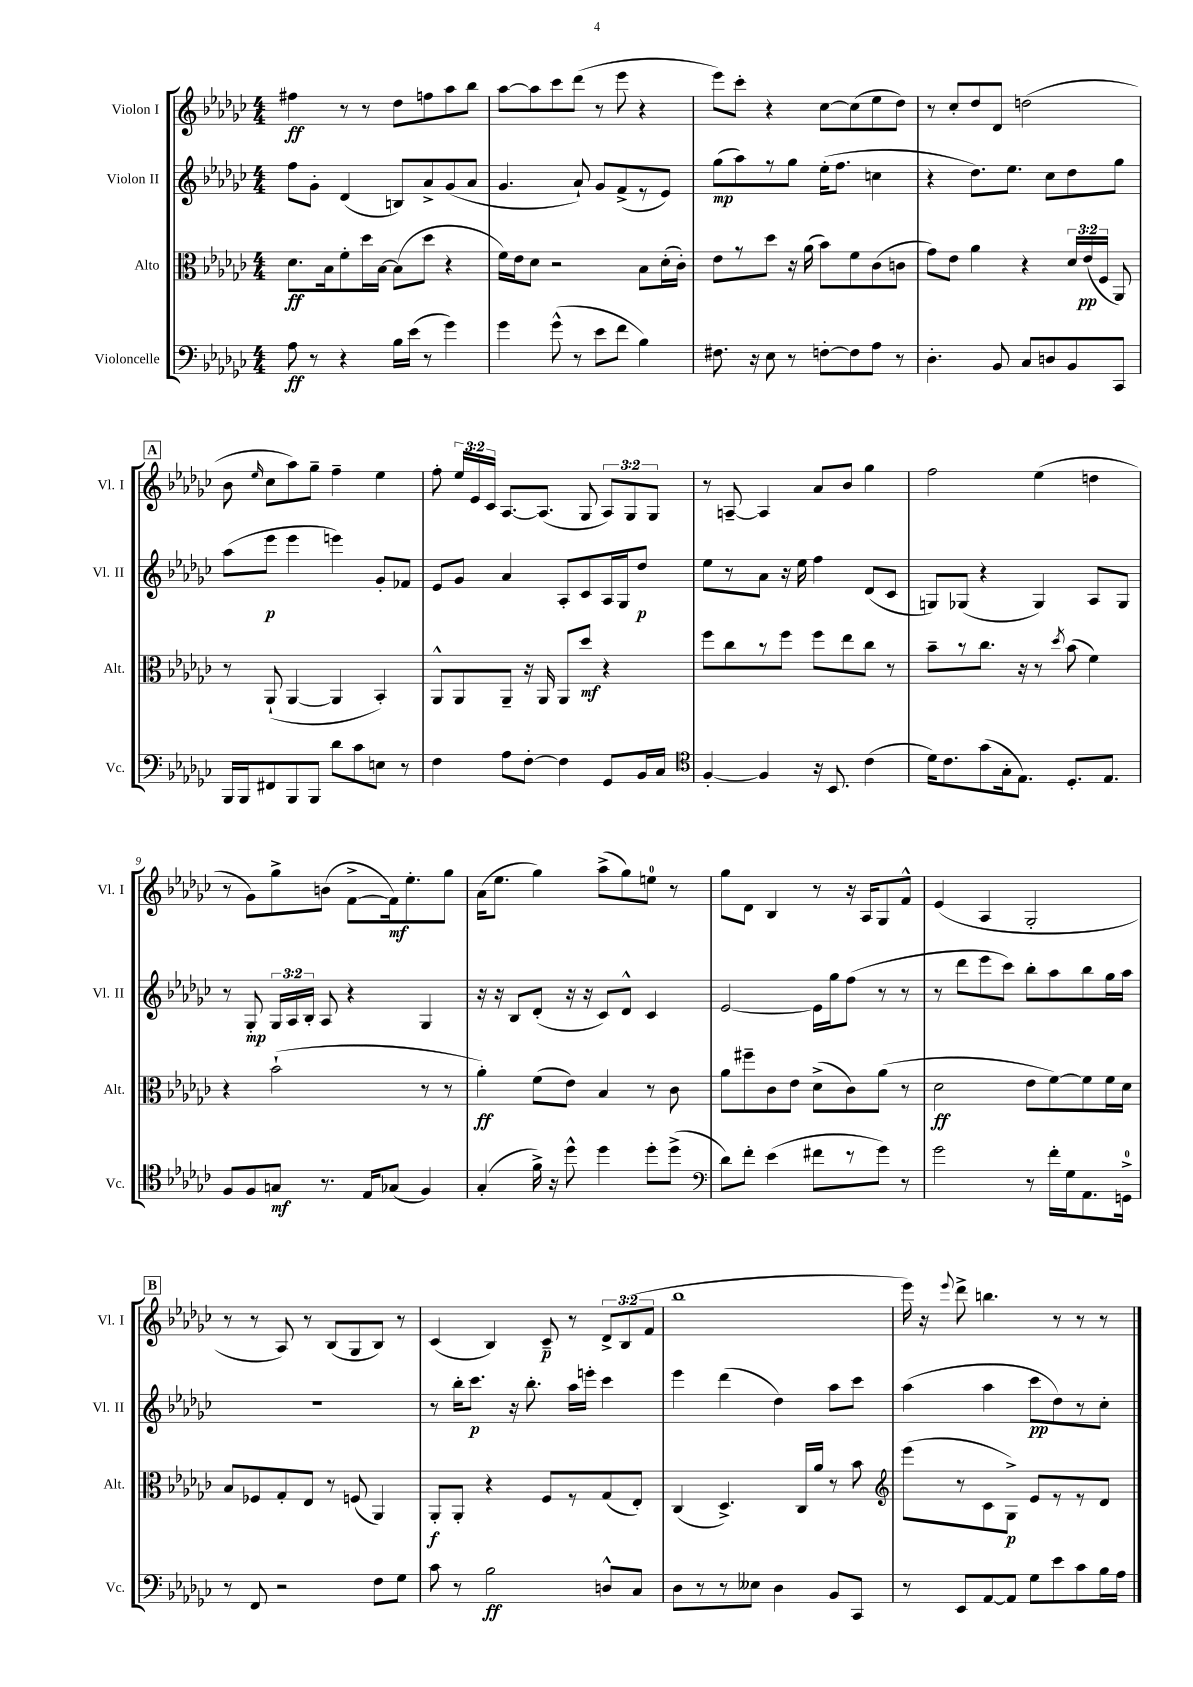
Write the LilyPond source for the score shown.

<<
\new StaffGroup <<
\new Staff = "s0" \with { instrumentName = "Violon I" shortInstrumentName = "Vl. I" } {
    \clef treble \key ges \major \numericTimeSignature \time 4/4 \override Staff.TupletNumber.text = #tuplet-number::calc-fraction-text
    \autoBeamOff fis''4\ff r8 r8 des''8[ f''8 aes''8 bes''8] |
    aes''8[~ aes''8 ces'''8 des'''8]( r8 ees'''8 r4 |
    ees'''8[) ces'''8]-. r4 ces''8[~ ces''8( ees''8 des''8]) |
    r8 ces''8[-. des''8 des'8] d''2( |
    \mark \markup { \box "A" } bes'8 \grace { ees''16 } ces''8[ aes''8) ges''8]-- f''4-- ees''4 |
    f''8-. \tuplet 3/2 { ees''16[ ees'16 ces'16] } aes8.[~ aes8.]( ges8 \tuplet 3/2 { aes8[) ges8 ges8] } |
    r8 a8~-- a4 aes'8[ bes'8] ges''4 |
    f''2 ees''4( d''4 |
    r8 ges'8[) ges''8-> b'8]( f'8[~-> f'16\mf) ees''8.-. ges''8] |
    aes'16[( ees''8.] ges''4) aes''8[->( ges''8) e''8]-0 r8 |
    ges''8[ des'8] bes4 r8 r16 aes16[ ges8 f'8]-^ |
    ees'4( aes4 ges2-. |
    \mark \markup { \box "B" } r8 r8 aes8) r8 bes8[( ges8 bes8]) r8 |
    ces'4( bes4) ces'8--\p r8 \tuplet 3/2 { des'8[-> bes8( f'8] } |
    bes''1 |
    ees'''16) r16 \appoggiatura { ees'''8 } des'''8-> b''4. r8 r8 r8 \bar "|." |
}
\new Staff = "s1" \with { instrumentName = "Violon II" shortInstrumentName = "Vl. II" } {
    \clef treble \key ges \major \numericTimeSignature \time 4/4 \override Staff.TupletNumber.text = #tuplet-number::calc-fraction-text
    \autoBeamOff f''8[ ges'8]-. des'4( b8[) aes'8-> ges'8( aes'8] |
    ges'4. aes'8-!) ges'8[ f'8->( r8 ees'8]) |
    ges''8[\mp( aes''8) r8 ges''8] ees''16[-.( f''8.] c''4 |
    r4 des''8.[) ees''8.] ces''8[ des''8 ges''8] |
    \mark \markup { \box "A" } aes''8[( ees'''8]\p ees'''4 e'''4) ges'8[-. fes'8] |
    ees'8[ ges'8] aes'4 aes8[-. ces'8 aes16 ges16 des''8]\p |
    ees''8[ r8 aes'8] r16 ees''16 f''4 des'8[( ces'8] |
    g8[) ges8]( r4 ges4) aes8[ ges8] |
    r8 ges8-.\mp \tuplet 3/2 { ges16[ aes16 bes16]-. } aes8 r4 ges4 |
    r16 r16 bes8[ des'8]-.( r16 r16 ces'8[) des'8]-^ ces'4 |
    ees'2~ ees'16[ ges''16 f''8]( r8 r8 |
    r8 des'''8[ ees'''8 ces'''8]) bes''8[-. aes''8 bes''8 ges''16 aes''16] |
    \mark \markup { \box "B" } R1 |
    r8 bes''16[-. ces'''8.]\p r16 bes''8.-. aes''16[ e'''16]-. ces'''4 |
    ees'''4 des'''4( des''4) aes''8[ ces'''8] |
    aes''4( aes''4 ces'''8[\pp des''8) r8 ces''8]-. \bar "|." |
}
\new Staff = "s2" \with { instrumentName = "Alto" shortInstrumentName = "Alt." } {
    \clef alto \key ges \major \numericTimeSignature \time 4/4 \override Staff.TupletNumber.text = #tuplet-number::calc-fraction-text
    \autoBeamOff des'8.[\ff bes16 f'8-. des''16 bes16]~ bes8[( des''8] r4 |
    f'16[) ees'16 des'8] r2 bes8[ des'16-.( ces'16]-.) |
    ees'8[ r8 des''8] r16 aes'16( bes'8[) f'8 ces'8( c'8] |
    ges'8[) ees'8] aes'4 r4 \tuplet 3/2 { des'16[ ees'16\pp( f16] } aes,8) |
    \mark \markup { \box "A" } r8 aes,8-!( aes,4~ aes,4 bes,4-.) |
    aes,8[-^ aes,8 aes,8]-- r16 aes,16 aes,8[ des''8]\mf r4 |
    f''8[ ces''8 r8 f''8] f''8[ ees''8 ces''8] r8 |
    bes'8[-- r8 ces''8.] r16 r8 \acciaccatura { des''8 } bes'8( f'4) |
    r4 bes'2-!( r8 r8 |
    aes'4-.\ff) f'8[( ees'8]) bes4 r8 ces'8 |
    aes'8[ fis''8-- ces'8 ees'8] des'8[->( ces'8) aes'8]( r8 |
    des'2\ff ees'8[ f'8~) f'8 f'16 des'16] |
    \mark \markup { \box "B" } bes8[ fes8 ges8-. ees8] r8 f8( aes,4) |
    aes,8[-.\f aes,8]-. r4 f8[ r8 ges8( ees8]-.) |
    ces4( des4.->) ces16[ aes'16] r8 bes'8 |
    \clef treble ees'''8[( r8 ces'8 ges8]->\p) ees'8[ r8 r8 des'8] \bar "|." |
}
\new Staff = "s3" \with { instrumentName = "Violoncelle" shortInstrumentName = "Vc." } {
    \clef bass \key ges \major \numericTimeSignature \time 4/4
    \autoBeamOff aes8\ff r8 r4 bes16[ ees'16]( r8 ges'4) |
    ges'4 ges'8-^( r8 ees'8[ f'8] bes4) |
    fis8. r16 ees8 r8 f8[~-. f8 aes8] r8 |
    des4.-. bes,8 ces8[ d8 bes,8 ces,8] |
    \mark \markup { \box "A" } bes,,16[ bes,,16 fis,8 bes,,8 bes,,8] des'8[ ces'8 e8] r8 |
    f4 aes8[ f8]~-. f4 ges,8[ bes,16 ces16] |
    \clef tenor f4~-. f4 r16 bes,8. ces'4( |
    des'16[) ces'8. ges'8( ges16-. ees8.]) des8.[-. ees8.] |
    f8[ f8 g8]\mf r8. ees16[ ges8]( f4) |
    ges4-.( f'16->) r16 des''8-^ des''4 des''8[-. des''8]->( |
    \clef bass des'8[) f'8]-. ees'4( fis'8[ r8 ges'8]) r8 |
    ges'2 r8 f'16[-. ges16 aes,8. g,16]-0-> |
    \mark \markup { \box "B" } r8 f,8 r2 f8[ ges8] |
    ces'8 r8 bes2\ff d8[-^ ces8] |
    des8[ r8 r8 eeses8] des4 bes,8[ ces,8] |
    r8 ees,8[ aes,8~ aes,8] ges8[ ees'8 ces'8 bes16 aes16] \bar "|." |
}
>>
>>
